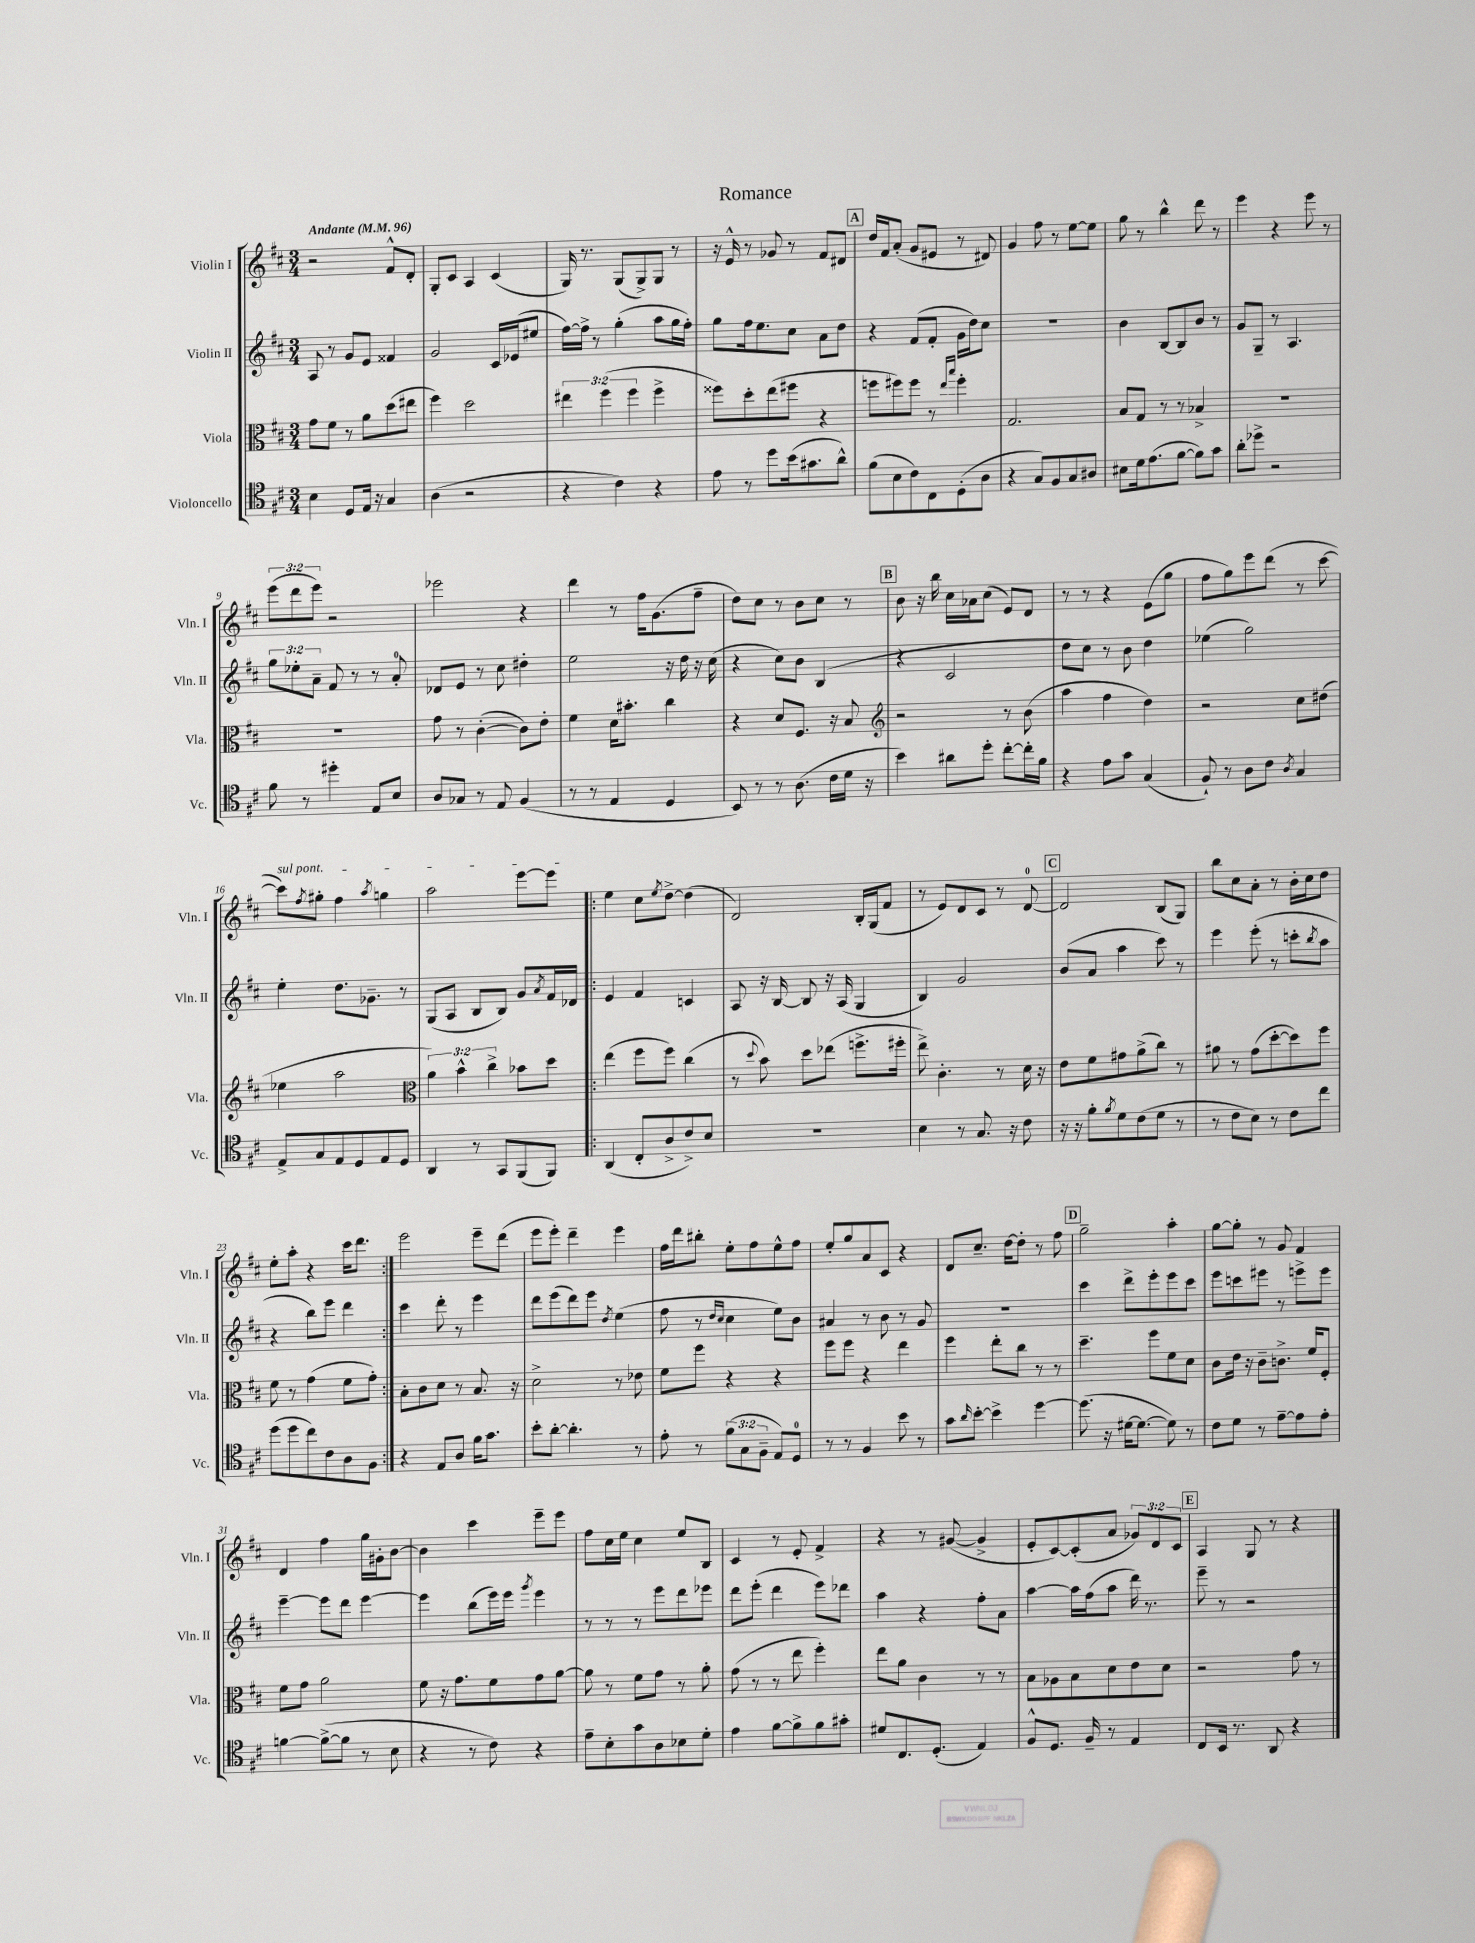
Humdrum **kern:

**kern	**kern	**kern	**kern
*staff4	*staff3	*staff2	*staff1
*clefC4	*clefC3	*clefG2	*clefG2
*k[f#c#]	*k[f#c#]	*k[f#c#]	*k[f#c#]
*M3/4	*M3/4	*M3/4	*M3/4
*MM96	*MM96	*MM96	*MM96
4B	8g	8A	2r
.	8f#	8r	.
8D	8r	8g	.
16E	8a	8e	.
16r	.	.	.
4G	(8dd	4f##	8f#^^
.	8ee#	.	8d'
=	=	=	=
(4A	4ff#)	2g	8G'
.	.	.	8c#
2r	2dd	.	4A
.	.	16c#	(4c#
.	.	(16e-	.
.	.	8ee#	.
=	=	=	=
4r	6ee#	[16ff#)	16G)
.	.	16ff#^]	8.r
.	.	8r	.
.	(6ff#	.	.
4c#)	.	(4gg'	(8G
.	6ff#	.	.
.	.	.	8G^)
4r	4ff#^	8aa	8G
.	.	16gg	8r
.	.	16ff#')	.
=	=	=	=
8e	8ff##)	8gg	16r
.	.	.	16e^^
8r	8dd'	16ff#	8r
.	.	8.ee	.
8dd	(8ee	.	8g-
(16b	8ff#	8cc#	8r
8.g#	.	.	.
.	4r	8a	8f#
8a^^)	.	8dd	8d#
=	=	=	=
(8f#	8ff	4r	16dd
.	.	.	16f#
8B	8ff#)	.	(8a'
8c#)	8ff#	(8f#	8g
8C#	8r	8f#'	8e#
.	16qqee	.	.
.	16qqbb	.	.
(8D'	4ff#'	16g	8r
.	.	16dd)	.
8A	.	8cc#	8d#)
=	=	=	=
4r	2.G	2.r	4g
8G)	.	.	8ff#
8F#	.	.	8r
8G	.	.	[8ee
8A#	.	.	8ee]
=	=	=	=
8B#	8B	4b	8gg
16d	8G	.	8r
(8.e	.	.	.
.	8r	[8B	4bb^^
[8f#	8r	8B]	.
8f#])	4B-^	8b	8ddd
8g	.	8r	8r
=	=	=	=
8a'	2.r	8g	4eee
8dd-^	.	8G~	.
2r	.	8r	4r
.	.	4.A	.
.	.	.	8eee
.	.	.	8r
=	=	=	=
8f#	2.r	12gg	(12eee
.	.	12ee-'	12ddd
8r	.	.	.
.	.	12a~	12eee)
4dd#'	.	8f#	2r
.	.	8r	.
8E	.	8r	.
8B	.	8a'	.
=	=	=	=
8A	8g	8d-	2eee-
8G-	8r	8e	.
8r	([4c#'	8r	.
8E	.	8cc#	.
(4F#	8c#])	4dd#'	4r
.	8e'	.	.
=	=	=	=
8r	4f#	2ee	4ddd
8r	.	.	.
4E	16d	.	8r
.	8.b#'	.	.
.	.	.	16ff#
.	.	.	(8.g
4D	4cc#	16r	.
.	.	16dd	.
.	.	16r	8ff#~
.	.	(16cc#	.
=	=	=	=
8BB)	4r	4r	8dd)
8r	.	.	8cc#
8r	8d	8cc#)	8r
(8.A	8.F#	8b	8b
.	.	(4B	8cc#
16c#	16r	.	.
16d	8B	.	8r
16r	.	.	.
=	=	=	=
*	*clefG2	*	*
4b)	2r	4r	8b
.	.	.	16r
.	.	.	16bb
8a#	.	2c#	16cc#
.	.	.	16a-
8dd'	.	.	(8cc#
[8cc#'	8r	.	8e)
16cc#']	(8b	.	8d
16f#	.	.	.
=	=	=	=
4r	4aa	8dd	8r
.	.	8cc#)	8r
8e	4ff#	8r	4r
8g	.	8b	.
(4G	4dd)	4dd	(8e
.	.	.	8gg
=	=	=	=
8F#`)	2r	(4ee-	8ff#
8r	.	.	8gg)
8A	.	2gg)	8eee
8c#	.	.	(8ddd
8qA	.	.	.
4G	8cc#	.	8r
.	(8dd#	.	[8ccc#
=	=	=	=
8E^	4ee-	4ee'	8ccc#])
.	.	.	8qff#
8G	.	.	8gg#'
8E	2aa	8.dd	4ff#
8D	.	.	.
.	.	8.g-~	.
.	.	.	8qaa
8E	.	.	4gg
8D	.	8r	.
=	=	=	=
*	*clefC3	*	*
4AA	6a)	(8G	2aa
.	.	8A	.
.	6b^^	.	.
8r	.	8B	.
.	6cc#^	.	.
8GG	.	8B)	.
(8FF#	8b-	8g	[8eee
.	.	8qa	.
8FF#)	8dd	16f#	8eee]
.	.	16d-	.
=!|:	=!|:	=!|:	=!|:
(4AA	(4ee	4e	4ee
8C#'	8ff#	4f#	8cc#
.	.	.	8qee
8A^	8ff#)	.	[8dd^
8c#^)	(4cc#	4c	(4dd]
8B	.	.	.
=	=	=	=
2.r	8r	8A	2d)
.	8qqdd	.	.
.	8b)	16r	.
.	.	[16B	.
.	8dd	8B]	.
.	(8ee-	16r	.
.	.	(16A	.
.	8.ff^	4G	16B'
.	.	.	(16G
.	.	.	8f#
.	16ff#'	.	.
=	=	=	=
4B	8ee^)	4B)	8r
.	4.c#'	.	8e)
8r	.	2g	8d
8.G	.	.	8c#
.	8r	.	8r
16r	.	.	.
8c#	16d	.	[8d
.	16r	.	.
=	=	=	=
16r	8e	(8b	2d]
16r	.	.	.
8f#'	8f#	8a	.
8qf#	.	.	.
8d	8g#	4aa	.
(8c#	(8a^	.	.
8d	8cc#)	8ccc#)	(8B
8r	8r	8r	8G)
=	=	=	=
8r	8a#	4eee	8bb
8c#	8r	.	8cc#
8B)	(8g	(8eee'	8a'
8r	[8dd'	8r	8r
8c#	8dd])	8ccc'	16b'
.	.	.	16cc#
.	.	8qbb	.
8cc#	8ff#	8aa	8dd
=	=	=	=
(8dd	8f#	4r	8ee'
8dd	8r	.	8aa'
8cc#)	(4g	8bb)	4r
8c#	.	8eee	.
8A	8f#	4ddd	16ccc#
.	.	.	8.ddd
8F#	8g')	.	.
=:|!	=:|!	=:|!	=:|!
4r	8B'	4ccc#	2eee
.	8c#	.	.
8E	8d	8ddd'	.
8A	8r	8r	.
16f#	8.B	4eee	8eee~
8.g	.	.	.
.	.	.	(8ddd
.	16r	.	.
=	=	=	=
8b'	2d^	8ddd	8eee
[8a'	.	(8eee	8eee')
4.a']	.	8ddd)	4ddd~
.	.	8eee	.
.	.	8qdd	.
.	8r	(4ee	4eee
8r	8e-	.	.
=	=	=	=
8e'	8f#	8ff#	16ff#
.	.	.	16ddd
8r	8ff#	8r	8bb#'
.	.	16qqdd	.
.	.	16qqcc#	.
(12f#	4r	4cc#	8ee'
12G	.	.	.
.	.	.	8ff#
12F#~	.	.	.
8E)	4r	8ee)	8ee^^
8D	.	8b	8ff#
=	=	=	=
8r	8ff#	4a#	8ee'
8r	8ff#	.	8gg
4F#	4r	8r	8a
.	.	8b	8c#
8b	4ee	8r	4r
8r	.	8g	.
=	=	=	=
8g	4ff#	2.r	8d
16qqa	.	.	.
[8b'	.	.	8.cc#~
4b^]	8ee'	.	.
.	.	.	[16dd
.	8cc#	.	8dd']
[4dd	8r	.	8r
.	8r	.	8ff#
=	=	=	=
(8.dd]	4.dd~	4ccc#	2gg~
16r	.	.	.
[16d#	.	8ddd^	.
8.d#_	.	.	.
.	8ff#	8eee'	.
8d#])	8f#	8eee	4aa'
8r	8d	8ccc#	.
=	=	=	=
8c#	8c#	8eee	[8gg
8d	16e	8ccc	8gg']
.	16r	.	.
8r	8c#~	8eee#	8r
[8e~	8.c^	8r	8g
8e]	.	8eee^	4f#
.	16f#	.	.
8e'	8F#'	8eee	.
=	=	=	=
[4f	8f#	[4eee~	4d
.	8g	.	.
(8f^_	2a	8eee]	4ff#
8f]	.	8ddd	.
8r	.	[4eee	16gg
.	.	.	16g#'
8B	.	.	[8b
=	=	=	=
4r	8f#	4eee]	4b]
.	16r	.	.
.	8.g	.	.
8r	.	(8bb	4ccc#
8c#)	8f#	16eee)	.
.	.	16eee	.
.	.	8qggg	.
4r	8g	4eee	8eee~
.	[8a	.	8eee
=	=	=	=
8e~	8a]	8r	8ff#
8B'	8r	8r	16cc#
.	.	.	16ee
8g	8f#	8r	4cc#
8A	8g	8eee	.
8B-	8r	8ddd	8ee
8d'	8a'	8eee-	8B
=	=	=	=
4e	(8g	8ddd	4c#
.	8r	(8eee'	.
[8f#	8r	4ddd	8r
8f#^]	8ee	.	8e'
8f#	4ff#')	8eee)	4f#^
8g#'	.	8ddd-	.
=	=	=	=
8d#	8ee	4aa	4r
8.C#	8a	.	.
.	4c#	4r	8r
(8.D'	.	.	.
.	.	.	([8g#
4E)	8r	8ff#'	4g#^]
.	8r	8a	.
=	=	=	=
8F#^^	8B	[4aa	8e'
8.D	8A-	.	[8c#)
.	8B	16aa]	(8c#']
16F#~	.	(16ff#	.
8r	8d	8aa	8a
4E	8e	16ddd)	12g-)
.	.	8.r	.
.	.	.	12d
.	8d	.	.
.	.	.	12c#
=	=	=	=
8C#	2r	8eee~	4A
16BB	.	8r	.
8.r	.	.	.
.	.	2r	8G
8AA	.	.	8r
4r	8g	.	4r
.	8r	.	.
==	==	==	==
*-	*-	*-	*-
